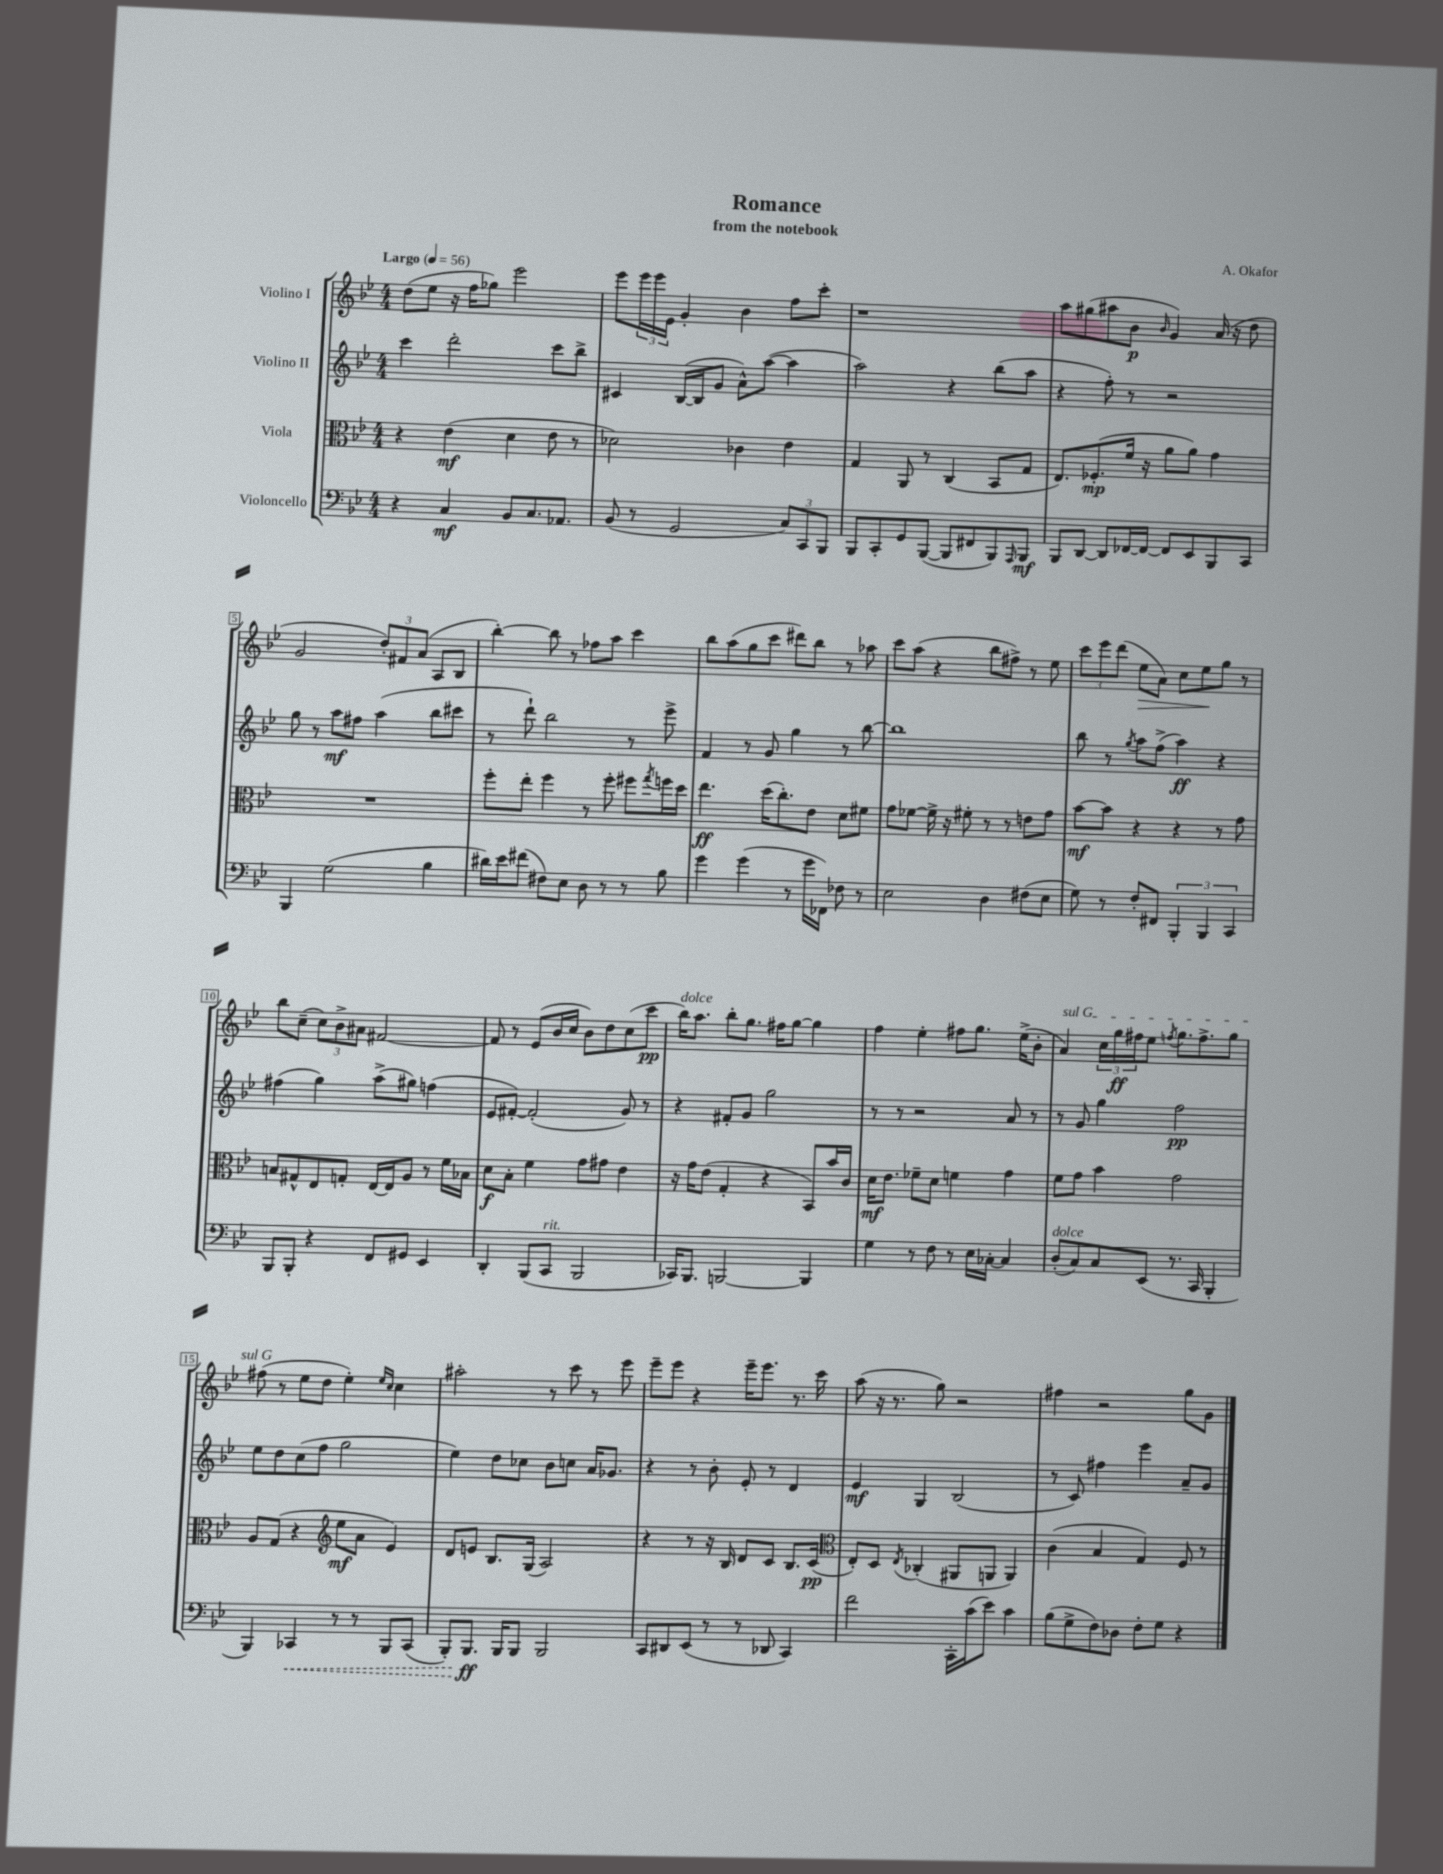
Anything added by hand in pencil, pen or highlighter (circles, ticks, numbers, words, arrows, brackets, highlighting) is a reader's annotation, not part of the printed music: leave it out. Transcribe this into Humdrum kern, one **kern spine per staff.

**kern	**dynam	**kern	**dynam	**kern	**dynam	**kern	**dynam
*part4	*part4	*part3	*part3	*part2	*part2	*part1	*part1
*staff4	*staff4	*staff3	*staff3	*staff2	*staff2	*staff1	*staff1
*I"Violoncello	*	*I"Viola	*	*I"Violino II	*	*I"Violino I	*
*clefF4	*	*clefC3	*	*clefG2	*	*clefG2	*
*k[b-e-]	*	*k[b-e-]	*	*k[b-e-]	*	*k[b-e-]	*
*M4/4	*	*M4/4	*	*M4/4	*	*M4/4	*
*MM56	*	*MM56	*	*MM56	*	*MM56	*
=1	=1	=1	=1	=1	=1	=1	=1
!	!	!	!	!	!	!LO:TX:a:B:t=Largo	!
4r	.	4r	.	4ccc\	.	(8dd\L	.
.	.	.	.	.	.	8ee-\J	.
4C/	mf	(4e-\	mf	2ddd'\	.	16r	.
.	.	.	.	.	.	16ff\KL	.
.	.	.	.	.	.	8gg-X\J)	.
8BB-/L	.	4d\	.	.	.	2eee-\	.
8.C/	.	.	.	.	.	.	.
.	.	8e-\	.	8ccc\L	.	.	.
8.AA-X/J	.	.	.	.	.	.	.
.	.	8r	.	8bb-^\J	.	.	.
=2	=2	=2	=2	=2	=2	=2	=2
(8BB-/	.	2d-X\)	.	4c#X/	.	8eee-\L	.
8r	.	.	.	.	.	24eee-\L	.
.	.	.	.	.	.	24eee-\	.
.	.	.	.	.	.	24e-\JJ	.
2GG/	.	.	.	([16B-/LL	.	4g'/	.
.	.	.	.	16B-/J]	.	.	.
.	.	.	.	8g/J	.	.	.
.	.	4c-X\	.	8a^^\L)	.	4b-\	.
.	.	.	.	([8aa\J	.	.	.
12C/L)	.	4e-\	.	4aa\]	.	8ff\L	.
12CC/	.	.	.	.	.	.	.
.	.	.	.	.	.	8ccc'\J	.
12BBB-/J	.	.	.	.	.	.	.
=3	=3	=3	=3	=3	=3	=3	=3
8BBB-/L	.	4G/	.	2aa\)	.	1r	.
8CC'/	.	.	.	.	.	.	.
8GG/	.	8AA/	.	.	.	.	.
([8BBB-/J	.	8r	.	.	.	.	.
8BBB-/L]	.	(4C/	.	4r	.	.	.
8FF#X/	.	.	.	.	.	.	.
8BBB-/)	.	8BB-/L	.	(8bb-\L	.	.	.
16qqAAA/	.	.	.	.	.	.	.
8BBB-/J	mf	8G/J	.	8aa\J	.	.	.
=4	=4	=4	=4	=4	=4	=4	=4
8BBB-/L	.	8.E-/L)	.	4r	.	8aa\L	.
[8DD/J	.	.	.	.	.	(8gg#X\	.
.	.	(8.F-X'/	mp	.	.	.	.
8DD/L]	.	.	.	8ff'\)	.	8aa#X\	.
[16FF-X/L	.	16f/Jk	.	8r	.	8b-\J	p
16FF-/JJ_	.	16r	.	.	.	.	.
.	.	.	.	.	.	16qqb-/	.
8FF-/L]	.	8a\L	.	2r	.	4g/)	.
8EE-/	.	8a\J)	.	.	.	.	.
8BBB-/	.	4g\	.	.	.	(16a/	.
.	.	.	.	.	.	16r	.
8CC/J	.	.	.	.	.	8dd\	.
!!LO:LB:g=z
=5	=5	=5	=5	=5	=5	=5	=5
4BBB-/	.	1r	.	8gg\	.	2g/	.
.	.	.	.	8r	.	.	.
(2G\	.	.	.	8aa\L	mf	.	.
.	.	.	.	8ff#X\J	.	.	.
.	.	.	.	(4aa\	.	12dd'/L)	.
.	.	.	.	.	.	12f#X/	.
.	.	.	.	.	.	(12a/J	.
4B-\	.	.	.	8bb-\L	.	8A/L	.
.	.	.	.	8ccc#X\J	.	8B-/J	.
=6	=6	=6	=6	=6	=6	=6	=6
16d#X\LL)	.	8ff'\L	.	8r	.	[4bb-'\)	.
16e-\J	.	.	.	.	.	.	.
(8f#X\J	.	8ee-'\J	.	8ddd`\)	.	.	.
8F#X\L)	.	4ff\	.	2bb-\	.	8bb-\]	.
8E-\J	.	.	.	.	.	8r	.
8D\	.	8r	.	.	.	8ff-X\L	.
8r	.	8ff'\	.	.	.	8aa\J	.
8r	.	8ff#X\L	.	8r	.	4ccc\	.
.	.	8qgg/	.	.	.	.	.
8B-\	.	16ffn\L	.	8eee-^\	.	.	.
.	.	16dd\JJ	.	.	.	.	.
=7	=7	=7	=7	=7	=7	=7	=7
4g\	.	4.ee-\	ff	4f/	.	8bb-\L	.
.	.	.	.	.	.	(8aa\	.
(4g\	.	.	.	8r	.	8gg\	.
.	.	(16dd\KL	.	8g/	.	8ccc\J	.
.	.	8.cc'\)	.	.	.	.	.
8r	.	.	.	4gg\	.	8ddd#X\L)	.
16g\LL	.	8e-\J	.	.	.	8bb-\J	.
16FF-X\JJ)	.	.	.	.	.	.	.
8F-X\	.	8d\L	.	8r	.	8r	.
8r	.	8f#X\J	.	[8bb-\	.	8aa-X\	.
=8	=8	=8	=8	=8	=8	=8	=8
2E-\	.	8g\L	.	1bb-]	.	8ccc\L	.
.	.	[8f-X\J	.	.	.	(8aa\J	.
.	.	16f-^\]	.	.	.	4r	.
.	.	16r	.	.	.	.	.
.	.	8f#X'\	.	.	.	.	.
4D\	.	8r	.	.	.	8bb-\L	.
.	.	8r	.	.	.	8ff#X^\J)	.
(8F#X\L	.	8en\L	.	.	.	8r	.
8E-\J	.	8g\J	.	.	.	8ee-\	.
=9	=9	=9	=9	=9	=9	=9	=9
8G\)	.	[8b-\L	mf	8bb-\	.	12ccc\L	.
.	.	.	.	.	.	12eee-\	.
8r	.	8b-\J]	.	8r	.	.	.
.	.	.	.	.	.	(12ddd\J	.
.	.	.	.	8qgg/	.	.	.
!	!	!	!	!	!	!	!LO:HP:b
8F'/L	.	4r	.	8aa\L	.	8ee-\L	>
8FF#X/J	.	.	.	(8ff^\J	.	8a\J)	.
6BBB-'/	.	4r	.	4aa\)	ff	8cc\L	.
.	.	.	.	.	.	8ee-\	.
6BBB-/	.	.	.	.	.	.	.
.	.	8r	.	4r	.	8gg\J	]
6CC/	.	.	.	.	.	.	.
.	.	8g\	.	.	.	8r	.
!!LO:LB:g=z
=10	=10	=10	=10	=10	=10	=10	=10
8BBB-/L	.	8Bn/L	.	(4ff#X\	.	8bb-\L	.
8BBB-'/J	.	8G#X^^/	.	.	.	(8cc~\J	.
4r	.	8E-/	.	4gg\)	.	12cc\L)	.
.	.	.	.	.	.	12b-^\	.
.	.	8Gn'/J	.	.	.	.	.
.	.	.	.	.	.	12a#X\J	.
8FF/L	.	[16E-/LL	.	(8aa^\L	.	[2f#X/	.
.	.	16E-/J]	.	.	.	.	.
8GG#X/J	.	8A/J	.	8gg#X\J)	.	.	.
4EE-/	.	8r	.	(4ffn\	.	.	.
.	.	16f\LL	.	.	.	.	.
.	.	16B-X\JJ	.	.	.	.	.
=11	=11	=11	=11	=11	=11	=11	=11
4DD'/	.	8d\L	f	8e-/L	.	8f#/]	.
.	.	8B-'\J	.	[8f#X'/J)	.	8r	.
(8BBB-/L	.	4f\	.	(2f#'/]	.	(8e-/L	.
!LO:TX:a:i:t=rit.	!	!	!	!	!	!	!
8CC/J	.	.	.	.	.	16b-/L	.
.	.	.	.	.	.	16cc/JJ	.
2BBB-/	.	8g\L	.	.	.	8b-\L)	.
.	.	8g#X\J	.	.	.	8dd\	.
.	.	4e-\	.	8g/)	.	(8cc\	.
.	.	.	.	8r	.	8ccc\J	pp
=12	=12	=12	=12	=12	=12	=12	=12
!	!	!	!	!	!	!LO:TX:a:i:t=dolce	!
16CC-X/KL)	.	16r	.	4r	.	16bb-\KL)	.
8.BBB-/J	.	16g\KL	.	.	.	8.aa\J	.
.	.	(8e-\J	.	.	.	.	.
[2BBBn/	.	4G'/	.	8f#X'/L	.	8bb-'\L	.
.	.	.	.	8g/J	.	8.gg\J	.
.	.	4r	.	2gg\	.	.	.
.	.	.	.	.	.	16ff#X\KL	.
.	.	.	.	.	.	[8gg\J	.
4BBB/]	.	8BB-/L)	.	.	.	4gg\]	.
.	.	16b-/L	.	.	.	.	.
.	.	16c/JJ	.	.	.	.	.
=13	=13	=13	=13	=13	=13	=13	=13
4G\	.	16d\KL	mf	8r	.	4ff\	.
.	.	8.e-\J	.	.	.	.	.
.	.	.	.	8r	.	.	.
8r	.	8f-X~\L	.	2r	.	4ee-'\	.
8F\	.	8d\J	.	.	.	.	.
8r	.	4fn\	.	.	.	8ff#X\L	.
16E-\LL	.	.	.	.	.	8.gg\J	.
[16C-X'\JJ	.	.	.	.	.	.	.
4C-/]	.	4g\	.	8a/	.	.	.
.	.	.	.	.	.	(16ee-^\KL	.
.	.	.	.	8r	.	8b-'\J	.
=14	=14	=14	=14	=14	=14	=14	=14
!	!	!	!	!	!	!LO:TX:a:i:t=sul G	!
!LO:TX:a:i:t=dolce	!	!	!	!	!	!	!
(8D'/L	.	8f\L	.	8r	.	4a/)	.
8C/)	.	8g\J	.	8g/	.	.	.
8C/	.	4b-\	.	4gg\	.	24cc\LL	.
.	.	.	.	.	.	24gg\	ff
.	.	.	.	.	.	24ff#X\J	.
(8EE-/J	.	.	.	.	.	8ee-\J	.
.	.	.	.	.	.	8qffn/	.
8.r	.	2g\	.	2ff\	pp	8.gg\L	.
16CC/	.	.	.	.	.	8.ff^\	.
4BBB-'/	.	.	.	.	.	.	.
.	.	.	.	.	.	8gg\J	.
!!LO:LB:g=z
=15	=15	=15	=15	=15	=15	=15	=15
4BBB-/)	.	8A/L	.	8ee-\L	.	(8ff#X\	.
.	.	(8G/J	.	8dd\	.	8r	.
!	!LO:HP:b	!	!	!	!	!	!
4CC-X/	<	4r	.	(8cc\	.	8ee-\L	.
.	.	.	.	8ff\J	.	8dd\J	.
*	*	*clefG2	*	*	*	*	*
8r	.	8ee-\L	mf	2gg\	.	4ee-'\)	.
8r	.	8a\J	.	.	.	.	.
.	.	.	.	.	.	16qqee-/LL	.
.	.	.	.	.	.	16qqcc/JJ	.
8BBB-/L	.	4e-/)	.	.	.	4cc\	.
(8CC-/J	.	.	.	.	.	.	.
=16	=16	=16	=16	=16	=16	=16	=16
8BBB-'/L)	.	8d/L	.	4ee-\)	.	2aa#X'\	.
8.BBB-/J	ff	8en/J	.	.	.	.	.
.	.	8.B-/L	.	8dd\L	.	.	.
16BBB-/KL	[	.	.	.	.	.	.
8BBB-/J	.	.	.	8cc-X\J	.	.	.
.	.	(16G/Jk	.	.	.	.	.
2BBB-/	.	2A/)	.	8b-\L	.	8r	.
.	.	.	.	8ccn\J	.	8ccc\	.
.	.	.	.	16a/KL	.	8r	.
.	.	.	.	8.g-X/J	.	.	.
.	.	.	.	.	.	8eee-\	.
=17	=17	=17	=17	=17	=17	=17	=17
8CC/L	.	4r	.	4r	.	8eee-~\L	.
8DD#X/	.	.	.	.	.	8eee-\J	.
(8EE-/J	.	8r	.	8r	.	4r	.
8r	.	16r	.	8b-'\	.	.	.
.	.	16B-/	.	.	.	.	.
8r	.	8d/L	.	8e-'/	.	16eee-~\KL	.
.	.	.	.	.	.	8.eee-\J	.
8DD-X/	.	8c/J	.	8r	.	.	.
4CC/)	.	8.B-/L	.	4d/	.	8.r	.
.	.	(16c/Jk	pp	.	.	16ccc\	.
=18	=18	=18	=18	=18	=18	=18	=18
*	*	*clefC3	*	*	*	*	*
2f\	.	8E-'/L)	.	4e-/	mf	(8aa\	.
.	.	8D/J	.	.	.	16r	.
.	.	.	.	.	.	8.r	.
.	.	8qE-/	.	.	.	.	.
.	.	(4C-X'/	.	4G/	.	.	.
.	.	.	.	.	.	8gg\)	.
16CC'\LL	.	8AA#X/L	.	(2B-/	.	2r	.
(16c\J	.	.	.	.	.	.	.
8e-\J)	.	8AAn/J	.	.	.	.	.
4c\	.	4AA/)	.	.	.	.	.
=19	=19	=19	=19	=19	=19	=19	=19
(8B-\L	.	(4c\	.	8r	.	4ff#X\	.
8G^\	.	.	.	8c/)	.	.	.
8F\)	.	4B-/	.	4ff#X\	.	2r	.
8D-X\J	.	.	.	.	.	.	.
8F'\L	.	4G/)	.	4eee-\	.	.	.
8G\J	.	.	.	.	.	.	.
4r	.	8F/	.	8a~/L	.	8gg\L	.
.	.	8r	.	8g/J	.	8g\J	.
==	==	==	==	==	==	==	==
*-	*-	*-	*-	*-	*-	*-	*-
